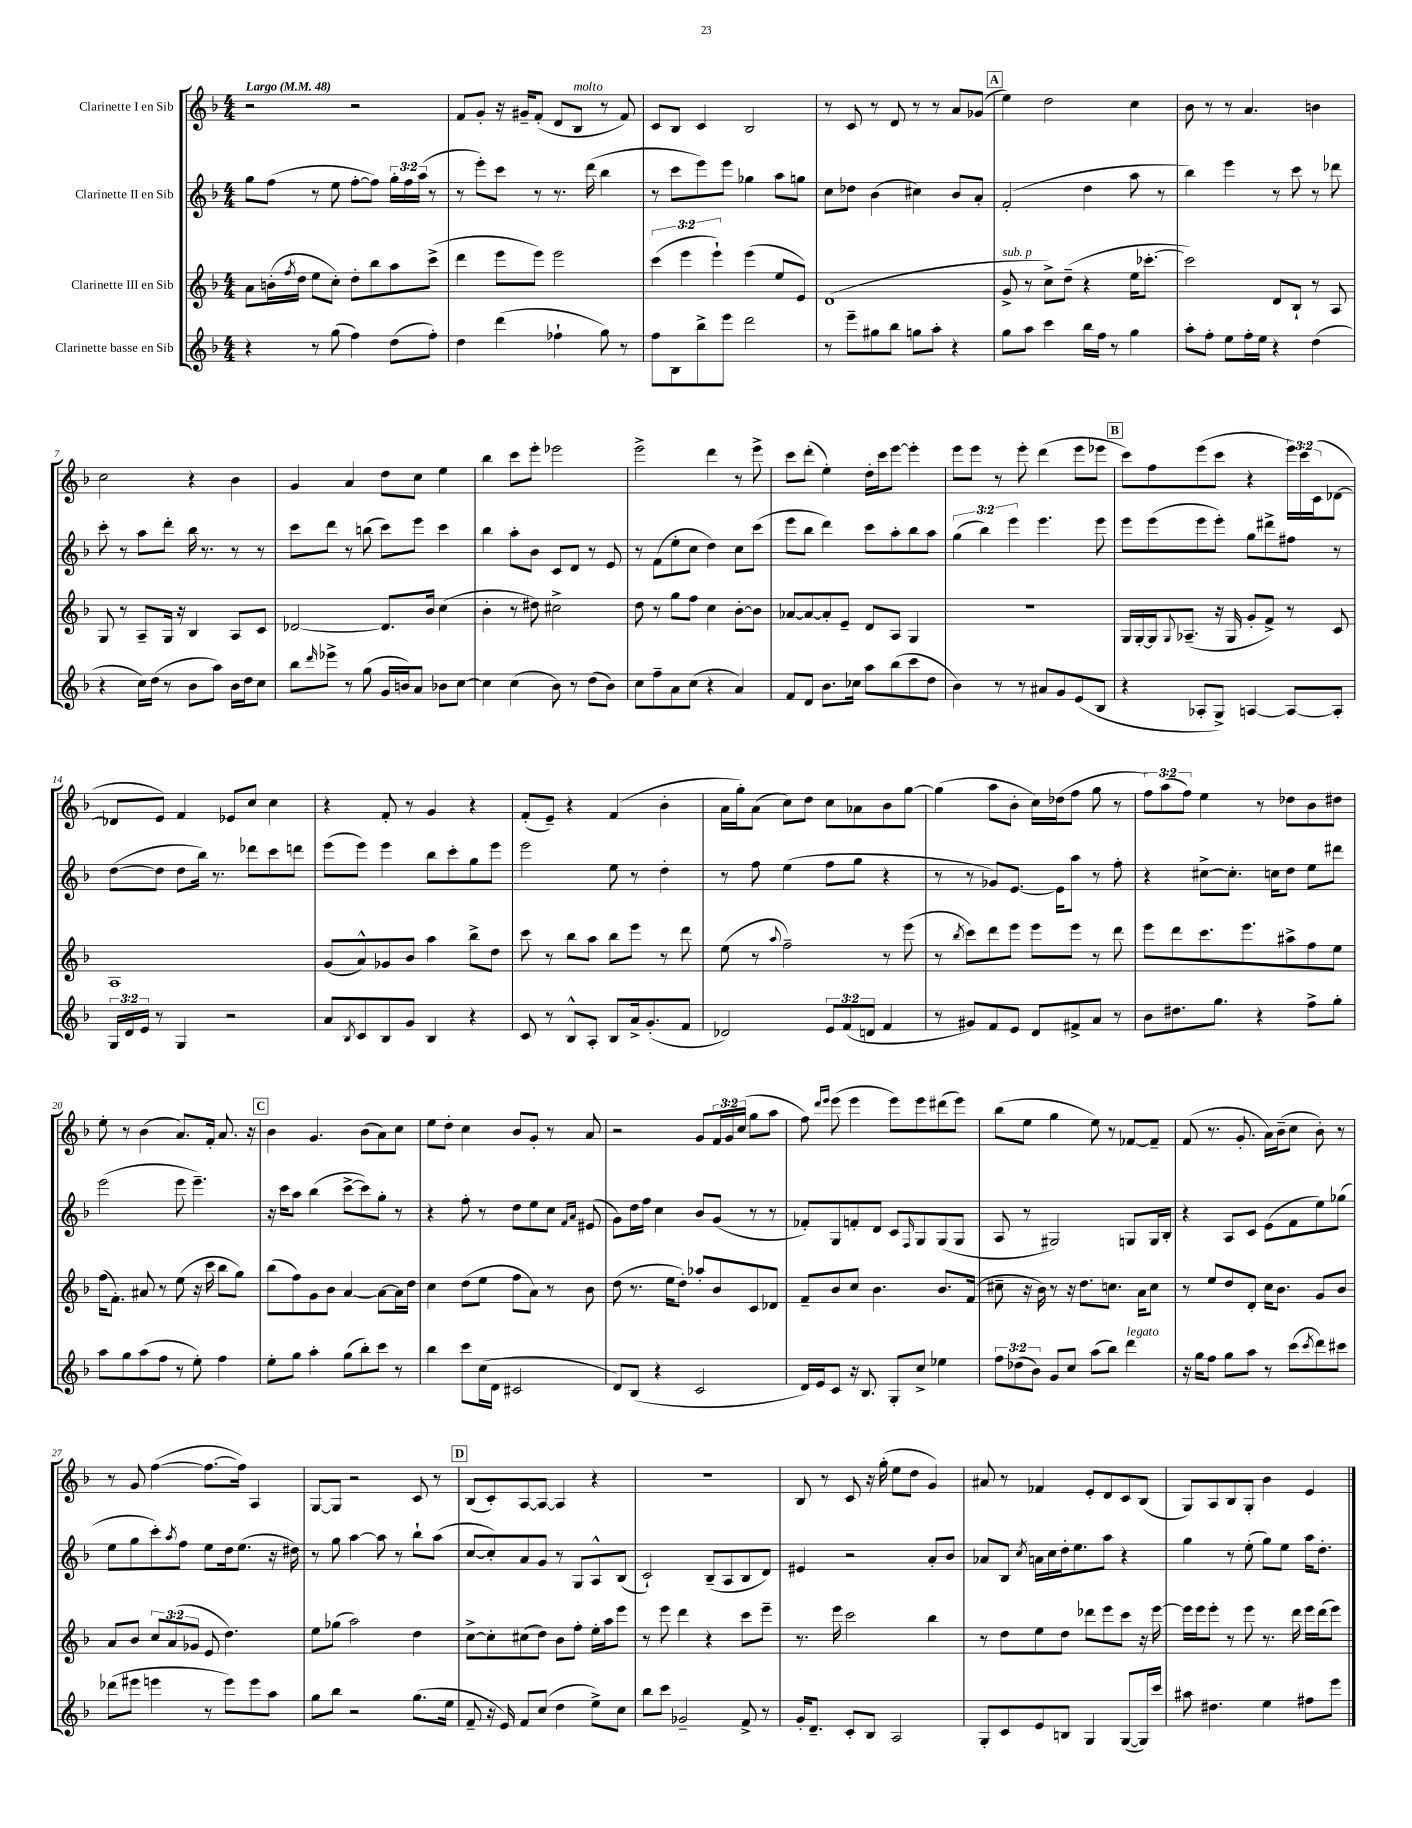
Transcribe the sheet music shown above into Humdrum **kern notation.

**kern	**kern	**kern	**kern
*staff4	*staff3	*staff2	*staff1
*clefG2	*clefG2	*clefG2	*clefG2
*k[b-]	*k[b-]	*k[b-]	*k[b-]
*M4/4	*M4/4	*M4/4	*M4/4
*MM48	*MM48	*MM48	*MM48
4r	8a	8gg	2r
.	(16b'	(8ff	.
.	8qff	.	.
.	16dd	.	.
8r	8ee	8r	.
(8gg	8cc')	8ee	.
4ff)	8dd'	[8ff'	2r
.	8bb-	8ff])	.
(8dd	8aa	24gg'	.
.	.	24ff	.
.	.	(24aa	.
8ff')	(8ccc^	8r	.
=	=	=	=
4dd	4ddd	8r	8f
.	.	8eee')	8g'
(4ddd	8eee	8ccc	16r
.	.	.	16g#~
.	8eee)	8r	(8f'
4ff-`	2eee	8.r	8d
.	.	.	8B-
.	.	(16ddd	.
8gg)	.	4bb-	8r
8r	.	.	8f)
=	=	=	=
8ff	(6ccc	8r	8c
8B-	.	8ccc	8B-
.	6eee	.	.
8bb-^	.	8eee)	4c
.	6eee`)	.	.
8eee	.	8eee	.
2ddd	(4eee	4gg-	2B-
.	8ee	8aa	.
.	8e)	8gg	.
=	=	=	=
8r	(1d	8cc	8r
8eee~	.	8dd-	8c
8gg#	.	(4b-	8r
8bb-	.	.	8d
8gg	.	4cc#)	8r
8aa'	.	.	8r
4r	.	8b-	8a
.	.	8a'	(8g-
=	=	=	=
8gg	8g^	(2f'	4ee)
8aa	8r	.	.
4ccc	8cc^)	.	2dd
.	(8dd~	.	.
16bb-	4r	4dd	.
16ff	.	.	.
8r	.	.	.
4gg	16ee	8aa	4cc
.	[8.ccc-'	.	.
.	.	8r	.
=	=	=	=
8aa'	2ccc-])	4bb-)	8b-
8ff'	.	.	8r
8ee	.	4eee	8r
16ff'	.	.	4.a
16ee	.	.	.
4r	8d	8r	.
.	8B-`	8ccc	.
(4dd	8r	8r	4b
.	8A	8ddd-	.
=	=	=	=
4r	8G	8ccc'	2cc
.	8r	8r	.
16cc)	8A~	8aa	.
(16dd	.	.	.
8r	16G	8ddd'	.
.	16r	.	.
8b-	4B-	16bb-	4r
.	.	8.r	.
8aa)	.	.	.
16b-	8A	8r	4b-
16dd	.	.	.
8cc	8c	8r	.
=	=	=	=
8bb-	[2d-	8ccc	4g
16qqddd	.	.	.
8eee-^	.	8ddd	.
8r	.	8r	4a
(8gg	.	(8bb	.
16g	8.d-]	8ccc)	8dd
16b)	.	.	.
8a	.	8eee	8cc
.	16b-	.	.
8b-	(4cc	4ccc	4ee
[8cc	.	.	.
=	=	=	=
4cc]	4b-'	4bb-	4bb-
(4cc	8r	8aa'	8ccc
.	8dd#)	8b-	8eee'
8b-)	2cc#^	8c	2eee-
8r	.	8d	.
(8dd	.	8r	.
8b-)	.	8e	.
=	=	=	=
8cc	8dd	8r	2eee^
8ff~	8r	(8f	.
8a	8gg	8ee'	.
(8cc	8ff	8cc	.
4r	4cc	4dd)	4ddd
4a)	[8b-'	8cc	8r
.	8b-]	(8ccc	8eee^
=	=	=	=
8f	[8a-	8eee	8ccc
8d	8a-_	8bb-	(8ddd'
8.b-	8a-']	4ddd)	4ee')
.	8e~	.	.
16cc-	.	.	.
8aa	8d	8ccc	16dd'
.	.	.	16ccc
(8bb-	8A	8aa'	[8eee
8ccc	4G	8bb-	4eee']
8dd	.	8aa	.
=	=	=	=
4b-)	1r	(6gg	8eee
.	.	.	8eee
.	.	6bb-)	.
8r	.	.	8r
.	.	6eee	.
8r	.	.	8eee'
8a#	.	4.eee	(4ddd
8g	.	.	.
(8e	.	.	8eee
8B-	.	8eee	8eee-
=	=	=	=
4r	16G	8eee	8ccc)
.	[16G'	.	.
.	16G]	(8eee	8ff
.	8qqG	.	.
.	(8.A-~	.	.
8A-'	.	8eee	(8eee
8G^)	16r	8eee')	8ccc
.	16G	.	.
[4A	8g'	8gg	4r
.	8f^)	8ddd#^	.
8A_	8r	8ff#	24eee)
.	.	.	24ccc
.	.	.	(24c
8A']	8c	8r	[8d-
=	=	=	=
24G	1A	([8dd	8d-]
24d	.	.	.
24e	.	.	.
8r	.	8dd]	8e)
4G	.	8dd	4f
.	.	16bb-)	.
.	.	8.r	.
2r	.	.	8e-
.	.	8ddd-	8cc
.	.	8ccc	4cc
.	.	8ddd	.
=	=	=	=
8a	(8g	(8eee	4r
8qB-	.	.	.
8c	8a^^)	8eee)	.
8B-	8g-	4eee	8f'
8g	8b-	.	8r
4B-	4aa	8bb-	4g
.	.	8ccc'	.
4r	8bb-^	8gg	4r
.	8dd	8eee	.
=	=	=	=
8c	8ccc	2eee	(8f'
8r	8r	.	8e~)
8B-^^	8bb-	.	4r
8A'	8aa	.	.
8B-	8bb-	8ee	(4f
16a^	8eee	8r	.
(8.g'	.	.	.
.	8r	4dd'	4b-'
8f	8ddd	.	.
=	=	=	=
2d-)	(8ee	8r	16a
.	.	.	16gg')
.	8r	8ff	(8a
.	8qqaa	.	.
.	2ff~)	(4ee	8cc)
.	.	.	8dd
12e	.	8ff	8cc
(12f	.	.	.
.	.	8gg	8a-
12d	.	.	.
4f	8r	4r	8b-
.	(8eee	.	[8gg
=	=	=	=
8r	8r	8r	(4gg]
.	8qbb-	.	.
8g#)	8ccc)	8r	.
8f	8ddd	8g-)	8aa
8e	8eee	[8.e	8b-'
8d	8eee	.	16cc)
.	.	16e]	(16dd-
8f#^	8eee	8aa	8ff
8a	8r	8r	8gg
8r	8ddd	8ff'	8r
=	=	=	=
8b-	8eee	4r	12ff)
.	.	.	(12aa
8.dd#	8ddd	.	.
.	.	.	12ff)
.	8.ccc	[8cc#^	4ee
8.gg	.	.	.
.	.	8.cc#']	.
.	8.eee	.	.
4r	.	.	8r
.	.	16cc	.
.	8aa#^	8dd	8dd-
8ff^	8ff	8ee	8b-
8gg'	8ee	8ddd#	8dd#
=	=	=	=
8aa	(16ff	(2eee	8ee'
.	8.f')	.	.
8gg	.	.	8r
(8aa	8a#	.	(4b-
8ff	8r	.	.
8r	(8ee	8eee	8.a)
8ee')	16r	4.eee~)	.
.	16ccc	.	16f'
4ff	8bb-	.	8.a
.	8gg)	.	.
.	.	.	16r
=	=	=	=
8ee'	(8bb-	16r	4b-
.	.	16ccc	.
8gg	8ff)	8aa	.
4aa'	8g	(4bb-	4.g
.	8b-	.	.
(8gg	[4a	[8ccc^	.
8bb-')	.	8ccc])	(8b-
8ccc	8a_	8gg'	8a)
8r	16a]	8r	8cc
.	16dd	.	.
=	=	=	=
4bb-	4cc	4r	8ee
.	.	.	8dd'
8ccc	(8dd	8ff'	4cc
(16cc	8ee	8r	.
16d	.	.	.
2c#	8ff	8dd	8b-
.	8a)	8ee	8g'
.	8r	8cc	8r
.	.	16qqf	.
.	.	16qqa	.
.	8b-	(8e#	8a
=	=	=	=
8d)	(8dd	8g)	2r
(8B-	8.r	16dd	.
.	.	16ff	.
4r	.	4cc	.
.	16ee	.	.
.	8dd')	.	.
2c	8aa-'	8b-	8g
.	8b-	(8g	24f
.	.	.	24g
.	.	.	(24cc
.	8c	8r	8gg
.	8d-	8r	8aa
=	=	=	=
16d)	8f~	8f-')	8ff)
16e	.	.	.
.	.	.	16qqddd
.	.	.	16qqeee
8c	8b-	8G	(8eee
16r	8cc	8f'	4eee
8.B-	.	.	.
.	4.b-	8d	.
8G'	.	8c	8eee)
.	.	16qqF	.
8cc^	.	8G	8eee
4ee-	8.b-	(8G	(8ddd#
.	.	8G	8eee)
.	(16f	.	.
=	=	=	=
12ff	8cc#~	8A	(8bb-
(12dd-	.	.	.
.	16r	8r	8ee
12b-)	.	.	.
.	16b-)	.	.
8g	8r	2G#)	4gg
8cc	16r	.	.
.	8.dd	.	.
(8aa	.	.	8ee)
8bb-)	8.cc	.	8r
4ddd	.	8G	[8f-
.	16a	.	.
.	8cc	16G	8f-~]
.	.	16B-'	.
=	=	=	=
16r	8r	4r	(8f
16gg	.	.	.
8ff	8ee	.	8.r
8gg	8dd	8A	.
.	.	.	8.g'
8aa	8d'	8c	.
8r	16cc	(8e	16a)
.	8.b-	.	(16b-~
(8ccc	.	8f	8cc
8qccc	.	.	.
8ddd)	8g	8ee)	8b-')
8ccc#	8b-	(8gg-	8r
=	=	=	=
(8ddd-	8a	8ee	8r
8eee#	8b-	8gg	8g
4eee	12cc	8ccc')	([4ff
.	(12a	.	.
.	.	8qaa	.
.	.	8ff	.
.	12g-	.	.
8r	8e	8ee	8.ff_
8eee)	4.dd)	16dd	.
.	.	(8.ee	16ff])
8eee	.	.	4A
8aa	.	16r	.
.	.	16dd#)	.
=	=	=	=
8gg	8ee	8r	[8G
8bb-	(8gg-	8gg	8G]
2r	2aa)	[4aa	2r
.	.	8aa]	.
.	.	8r	.
(8.gg	4dd	8bb-`	8c
.	.	(8aa	8r
16ee	.	.	.
=	=	=	=
8f~	[8cc^	[8cc	(8B-
16r	8cc']	8cc'])	8c')
16e)	.	.	.
8f	(8cc#	8a	[8A
(8cc	8dd)	8g	8A_
4dd	8b-	8r	4A]
.	8ff'	8G	.
8ee^)	16ee'	8A^^	4r
.	16aa	.	.
8cc	8eee	(8B-	.
=	=	=	=
8bb-	8r	2c`)	1r
8ccc	8eee	.	.
2g-~	4ddd	.	.
.	4r	(8B-~	.
.	.	8A	.
8f^	8ccc	8B-	.
8r	8eee~	8d)	.
=	=	=	=
16g'	8.r	4e#	8B-
8.d~	.	.	.
.	.	.	8r
.	16eee	.	.
8c'	2ccc	2r	8c
8B-	.	.	16r
.	.	.	(16gg'
2A	.	.	8ee
.	.	.	8dd
.	4bb-	8a'	4g)
.	.	8b-	.
=	=	=	=
8G'	8r	8a-	8a#
8c	8dd	8B-	8r
.	.	8qcc	.
8e	8ee	16a	4f-
.	.	16cc	.
8B	8dd	16dd'	.
.	.	8.ee	.
4G	8ddd-	.	8e'
.	8eee	8aa	8d
([8G	8ccc	4r	8c
16G])	16r	.	(8B-
16ccc	[16eee	.	.
=	=	=	=
8aa#	16eee]	4gg	8G)
.	16eee	.	.
4.dd#	8eee'	.	8A
.	8r	8r	8B-
.	8eee	(8ee'	8G'
4ee	8.r	8gg)	4b-
.	.	8ee	.
.	16ddd	.	.
8ff#	16eee	16aa	4e
.	(16ddd	8.dd'	.
8eee	8eee)	.	.
==	==	==	==
*-	*-	*-	*-
